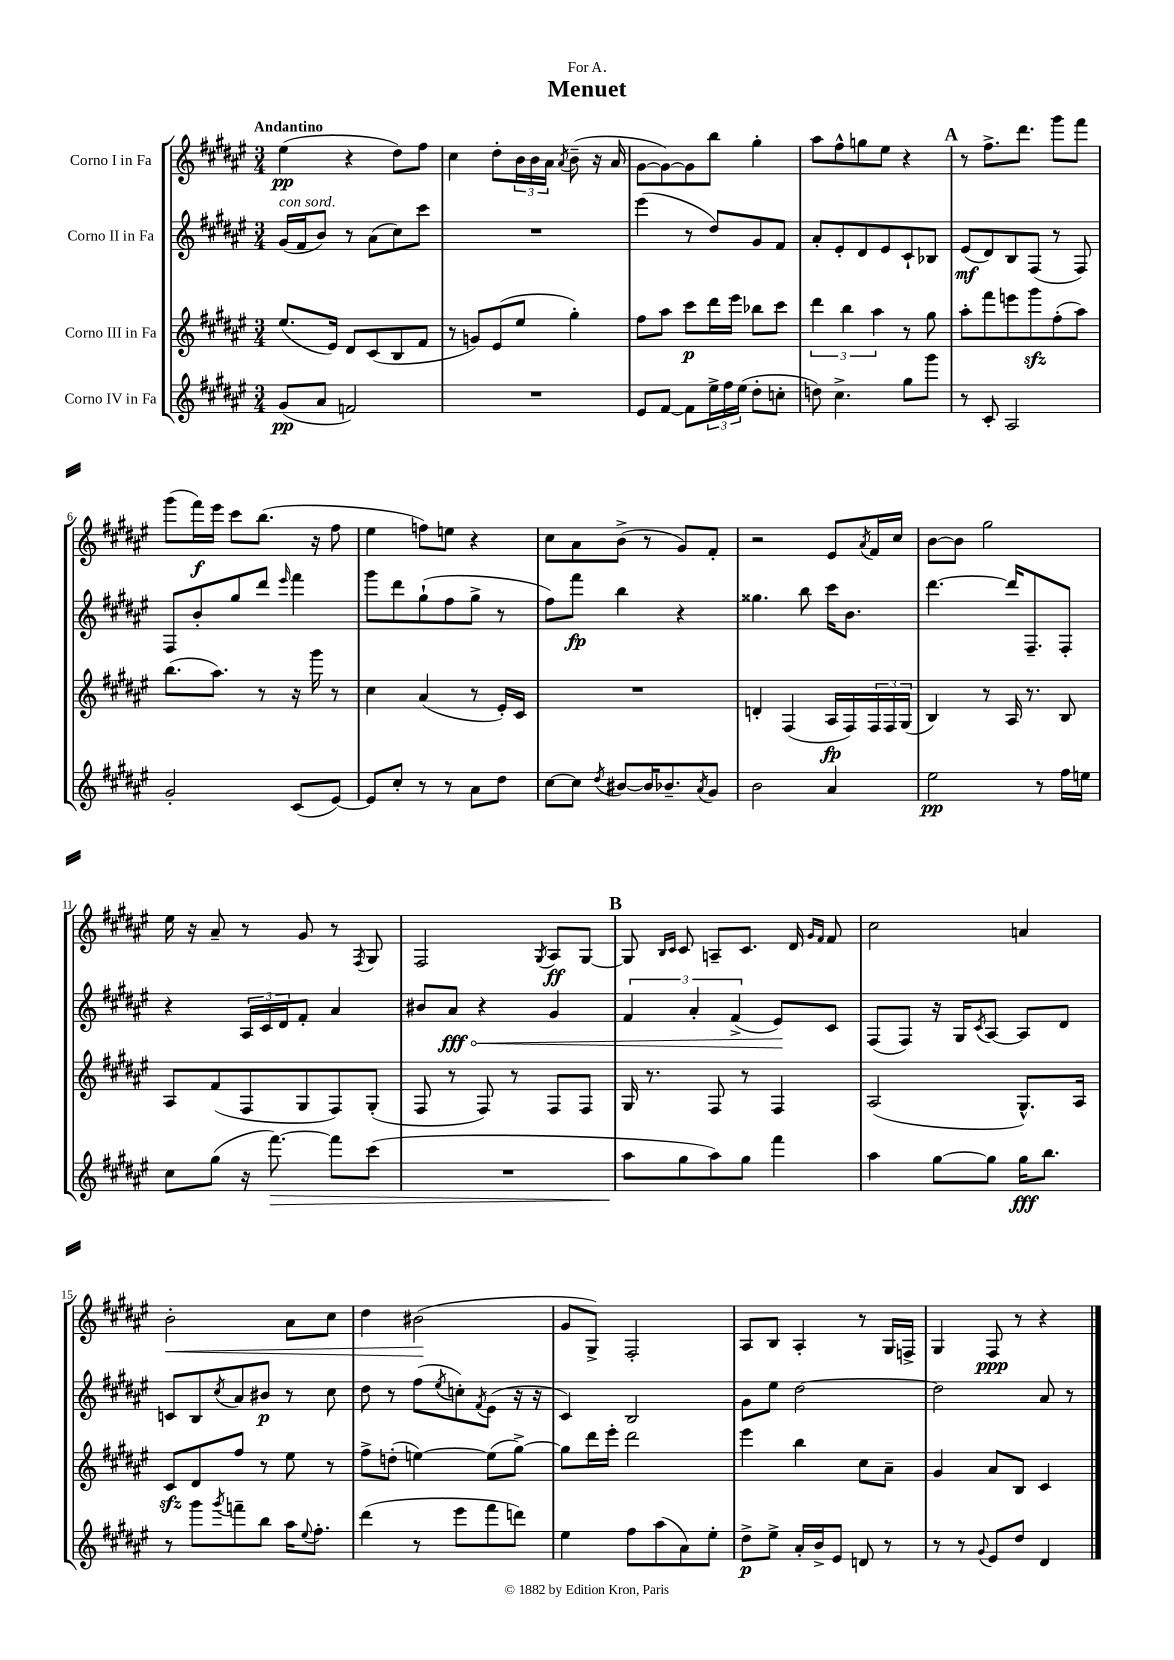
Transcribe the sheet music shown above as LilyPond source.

\header { title = "Menuet" dedication = "For A." }
<<
\new StaffGroup <<
\new Staff = "s0" \with { instrumentName = "Corno I in Fa" } {
    \clef treble \key fis \major \numericTimeSignature \time 3/4 \tempo "Andantino"
    eis''4\pp( r4 dis''8) fis''8 |
    cis''4 dis''8-. \tuplet 3/2 { b'16 b'16 ais'16 } \acciaccatura { ais'8 } b'8--( r16 ais'16 |
    gis'8~ gis'8~) gis'8 b''8 gis''4-. |
    ais''8 fis''8-^ g''8 eis''8 r4 |
    \mark \markup { \bold "A" } r8 fis''8.-> dis'''8. gis'''8 fis'''8 |
    gis'''8( fis'''16\f) eis'''16 cis'''8 b''8.( r16 fis''8 |
    eis''4 f''8) e''8 r4 |
    cis''8 ais'8 b'8->( r8 gis'8) fis'8-. |
    r2 eis'8 \acciaccatura { ais'8 } fis'16 cis''16 |
    b'8~ b'8 gis''2 |
    eis''16 r16 ais'8-- r8 gis'8 r8 \acciaccatura { fis8 } gis8 |
    fis2 \acciaccatura { gis8 } ais8\ff gis8~ |
    \mark \markup { \bold "B" } gis8 \grace { b16 cis'16 } cis'8 a8-- cis'8. dis'16 \grace { gis'16 fis'16 } fis'8 |
    cis''2 a'4 |
    b'2-.\< ais'8 cis''8 |
    dis''4 bis'2\!( |
    gis'8 gis8->) fis2-. |
    ais8 b8 ais4-. r8 gis16 f16-> |
    gis4 fis8\ppp r8 r4 \bar "|." |
}
\new Staff = "s1" \with { instrumentName = "Corno II in Fa" } {
    \clef treble \key fis \major \numericTimeSignature \time 3/4
    gis'16^\markup { \italic "con sord." }( fis'16 b'8) r8 ais'8( cis''8) cis'''8 |
    R2. |
    eis'''4( r8 dis''8) gis'8 fis'8 |
    ais'8-. eis'8-. dis'8 eis'8 cis'8-! bes8 |
    \mark \markup { \bold "A" } eis'8\mf( dis'8) b8 fis8( r8 fis8) |
    fis8 b'8-. gis''8 dis'''8 \grace { eis'''16 } fis'''4 |
    gis'''8 dis'''8 gis''8-!( fis''8 gis''8-> r8 |
    fis''8) fis'''8\fp b''4 r4 |
    gisis''4. b''8 cis'''16 b'8. |
    dis'''4.~ dis'''16 fis8.-- fis8-. |
    r4 \tuplet 3/2 { ais16 cis'16 dis'16 } fis'8-. ais'4 |
    bis'8 \once \override Hairpin.circled-tip = ##t ais'8\fff\< r4 gis'4 |
    \mark \markup { \bold "B" } \tuplet 3/2 { fis'4 ais'4-. fis'4->( } eis'8\!) cis'8 |
    fis8( fis8) r16 gis16 \acciaccatura { cis'8 } ais8~ ais8 dis'8 |
    c'8 b8 \acciaccatura { cis''8 } ais'8 bis'8\p r8 cis''8 |
    dis''8 r8 fis''8( \acciaccatura { eis''8 } c''8-.) \acciaccatura { fis'8 } eis'8( r16 r16 |
    cis'4) b2 |
    gis'8 eis''8 dis''2~ |
    dis''2 ais'8 r8 \bar "|." |
}
\new Staff = "s2" \with { instrumentName = "Corno III in Fa" } {
    \clef treble \key fis \major \numericTimeSignature \time 3/4
    eis''8.( eis'16) dis'8 cis'8( b8 fis'8 |
    r8 g'8) eis'8( eis''8 gis''4-.) |
    fis''8 ais''8 cis'''8\p dis'''16 eis'''16 bes''8 cis'''8 |
    \tuplet 3/2 { dis'''4 b''4 ais''4 } r8 gis''8 |
    \mark \markup { \bold "A" } ais''8-. fis'''8 e'''8 gis'''8\sfz fis''8-.( ais''8) |
    b''8.( ais''8.) r8 r16 gis'''16 r8 |
    cis''4 ais'4( r8 eis'16-.) cis'16 |
    R2. |
    d'4-. fis4( ais16\fp fis16) \tuplet 3/2 { fis16 fis16 gis16( } |
    b4) r8 ais16 r8. b8 |
    ais8 fis'8( fis8 gis8 fis8) gis8-.( |
    fis8 r8 fis8) r8 fis8 fis8 |
    \mark \markup { \bold "B" } gis16 r8. fis8 r8 fis4 |
    ais2( gis8.-^) ais16 |
    cis'8\sfz dis'8 fis''8 r8 eis''8 r8 |
    fis''8-> d''8-.( e''4~) e''8( gis''8~->) |
    gis''8 dis'''16 eis'''16-. dis'''2 |
    eis'''4 b''4 cis''8 ais'8-- |
    gis'4 ais'8 b8 cis'4 \bar "|." |
}
\new Staff = "s3" \with { instrumentName = "Corno IV in Fa" } {
    \clef treble \key fis \major \numericTimeSignature \time 3/4
    gis'8\pp( ais'8 f'2) |
    R2. |
    eis'8 fis'8~ fis'8 \tuplet 3/2 { eis''16-> fis''16 eis''16( } dis''8-. c''8-. |
    d''8) cis''4.-> gis''8 gis'''8 |
    \mark \markup { \bold "A" } r8 cis'8-. ais2 |
    gis'2-. cis'8( eis'8~) |
    eis'8 cis''8-. r8 r8 ais'8 dis''8 |
    cis''8~ cis''8 \acciaccatura { dis''8 } bis'8~ bis'16 bes'8.-- \acciaccatura { ais'8 } gis'8 |
    b'2 ais'4 |
    eis''2\pp r8 fis''16 e''16 |
    cis''8 gis''8( r16 fis'''8.~\>) fis'''8 cis'''8( |
    R2. |
    \mark \markup { \bold "B" } ais''8\! gis''8 ais''8) gis''8 fis'''4 |
    ais''4 gis''8~ gis''8 gis''16\fff b''8. |
    r8 gis'''8 \acciaccatura { gis'''8 } f'''8-- b''8 ais''16 \appoggiatura { eis''8 } fis''8.-. |
    dis'''4( r8 eis'''8 fis'''8 d'''8) |
    eis''4 fis''8 ais''8( ais'8) eis''8-. |
    dis''8->\p eis''8-> ais'16-. b'16-> eis'8 d'8 r8 |
    r8 r8 \appoggiatura { gis'8 } eis'8 dis''8 dis'4 \bar "|." |
}
>>
>>
